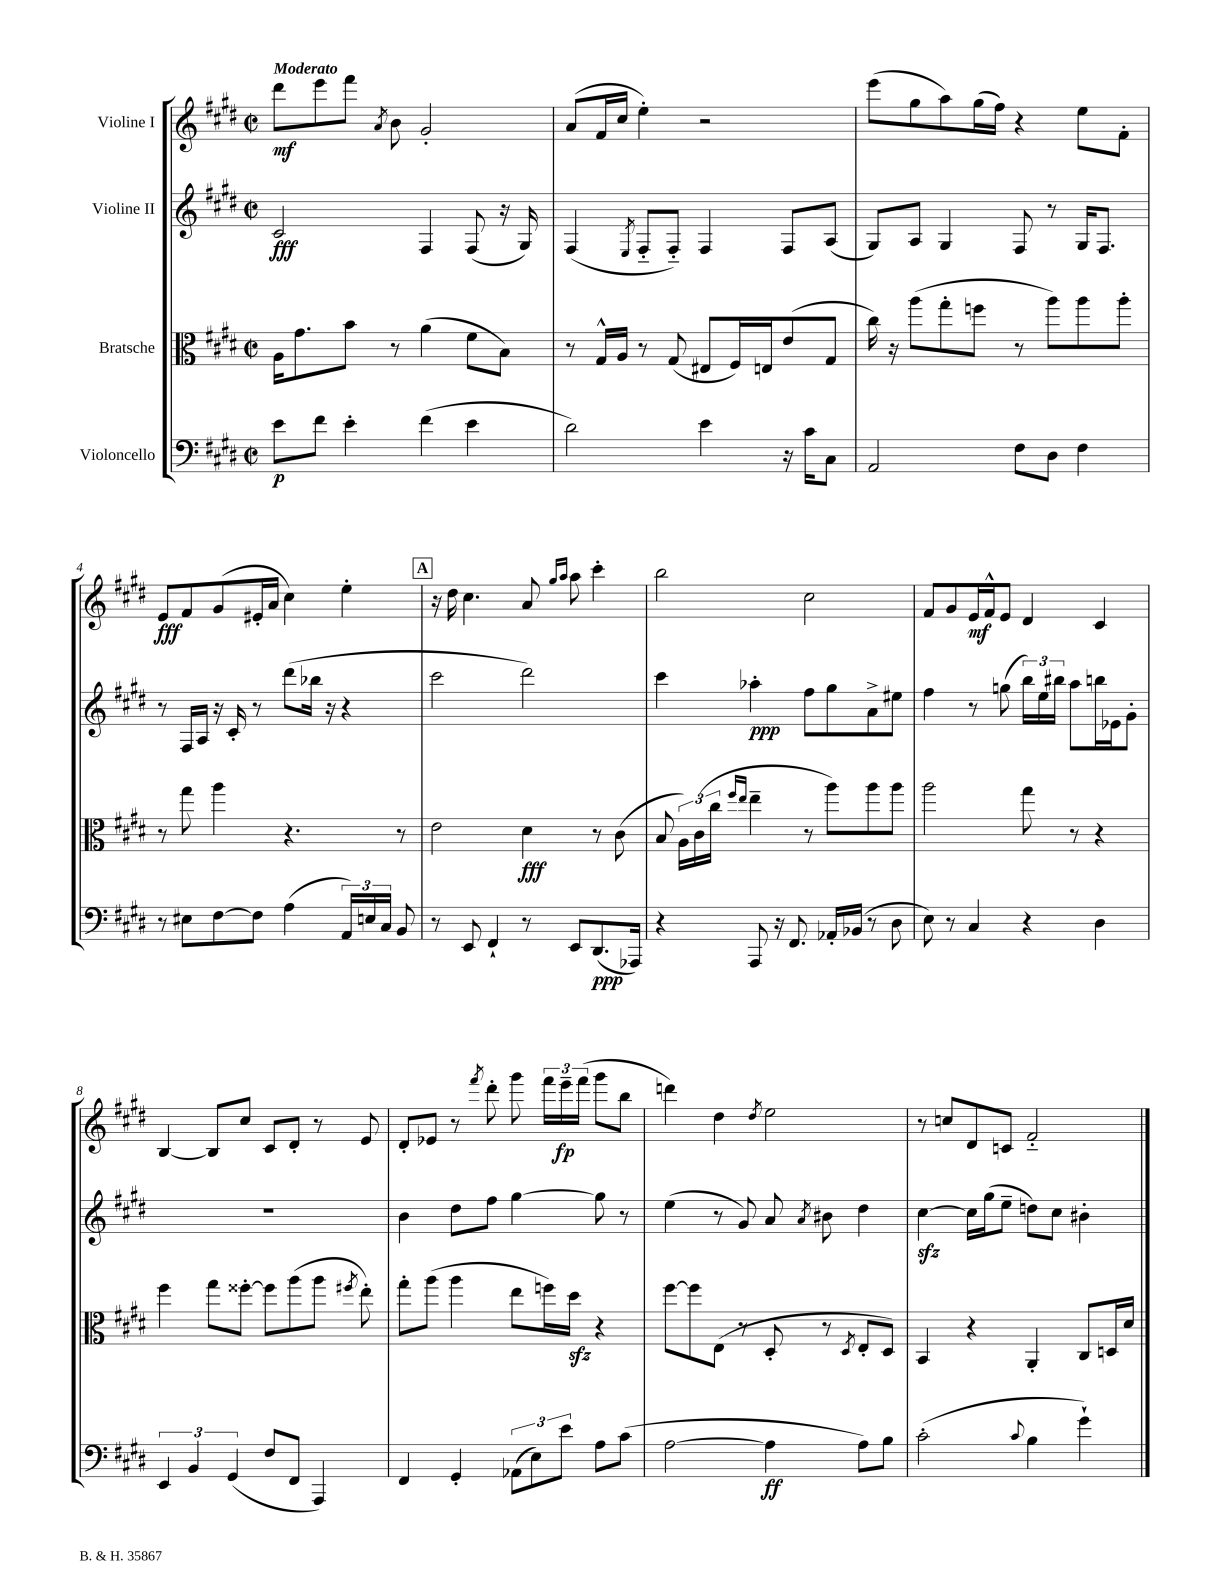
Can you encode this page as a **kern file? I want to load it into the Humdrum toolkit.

**kern	**dynam	**kern	**dynam	**kern	**dynam	**kern	**dynam
*part4	*part4	*part3	*part3	*part2	*part2	*part1	*part1
*staff4	*staff4	*staff3	*staff3	*staff2	*staff2	*staff1	*staff1
*I"Violoncello	*	*I"Bratsche	*	*I"Violine II	*	*I"Violine I	*
*clefF4	*	*clefC3	*	*clefG2	*	*clefG2	*
*k[f#c#g#d#]	*	*k[f#c#g#d#]	*	*k[f#c#g#d#]	*	*k[f#c#g#d#]	*
*M2/2	*	*M2/2	*	*M2/2	*	*M2/2	*
*met(c|)	*	*met(c|)	*	*met(c|)	*	*met(c|)	*
=1	=1	=1	=1	=1	=1	=1	=1
!	!	!	!	!	!	!LO:TX:a:B:t=Moderato	!
8e\L	p	16A\KL	.	2c#/	fff	8ddd#\L	mf
.	.	8.g#\	.	.	.	.	.
8f#\J	.	.	.	.	.	8eee\	.
4e'\	.	8b\J	.	.	.	8fff#\J	.
.	.	.	.	.	.	8qa/	.
.	.	8r	.	.	.	8b\	.
(4f#\	.	(4a\	.	4F#/	.	2g#'/	.
4e\	.	8f#\L	.	(8F#/	.	.	.
.	.	8B\J)	.	16r	.	.	.
.	.	.	.	16G#/)	.	.	.
=2	=2	=2	=2	=2	=2	=2	=2
2d#\)	.	8r	.	(4F#/	.	(8a/L	.
.	.	16G#^^/LL	.	.	.	16f#/L	.
.	.	16A/JJ	.	.	.	16cc#/JJ	.
.	.	.	.	8qE/	.	.	.
.	.	8r	.	8F#/L	.	4ee'\)	.
.	.	(8G#/	.	8F#/J)	.	.	.
4e\	.	8E#X/L	.	4F#/	.	2r	.
.	.	16F#/L)	.	.	.	.	.
.	.	16En/J	.	.	.	.	.
16r	.	(8e/	.	8F#/L	.	.	.
16c#\KL	.	.	.	.	.	.	.
8C#\J	.	8G#/J	.	(8A/J	.	.	.
=3	=3	=3	=3	=3	=3	=3	=3
2AA/	.	16cc#\)	.	8G#/L)	.	(8eee\L	.
.	.	16r	.	.	.	.	.
.	.	(8aa\L	.	8A/J	.	8gg#\	.
.	.	8gg#'\	.	4G#/	.	8aa\)	.
.	.	8ffn\J	.	.	.	(16gg#\L	.
.	.	.	.	.	.	16ff#\JJ)	.
8F#\L	.	8r	.	8F#/	.	4r	.
8D#\J	.	8aa\L)	.	8r	.	.	.
4F#\	.	8aa\	.	16G#/KL	.	8ee\L	.
.	.	.	.	8.F#/J	.	.	.
.	.	8aa'\J	.	.	.	8f#'\J	.
!!LO:LB:g=z
=4	=4	=4	=4	=4	=4	=4	=4
8r	.	8r	.	8r	.	8e/L	fff
8E#X\L	.	8gg#\	.	16F#/LL	.	8f#/	.
.	.	.	.	16A/JJ	.	.	.
[8F#\	.	4aa\	.	16r	.	(8g#/	.
.	.	.	.	16c#'/	.	.	.
8F#\J]	.	.	.	8r	.	16e#X'/L	.
.	.	.	.	.	.	16a/JJ	.
(4A\	.	4.r	.	(8ddd#\L	.	4cc#\)	.
.	.	.	.	16bb-X\Jk	.	.	.
.	.	.	.	16r	.	.	.
24AA/LL)	.	.	.	4r	.	4ee'\	.
24En/	.	.	.	.	.	.	.
24C#/JJ	.	.	.	.	.	.	.
8BB/	.	8r	.	.	.	.	.
!!LO:REH:place=s1:t=A
=5	=5	=5	=5	=5	=5	=5	=5
8r	.	2e\	.	2ccc#\	.	16r	.
.	.	.	.	.	.	16dd#\	.
8EE/	.	.	.	.	.	4.cc#\	.
4FF#`/	.	.	.	.	.	.	.
8r	.	4d#\	fff	2ddd#\)	.	8a/	.
.	.	.	.	.	.	16qqgg#/LL	.
.	.	.	.	.	.	16qqaa/JJ	.
8EE/L	.	.	.	.	.	8aa\	.
(8.DD#/	ppp	8r	.	.	.	4ccc#'\	.
.	.	(8c#\	.	.	.	.	.
16AAA-X/Jk)	.	.	.	.	.	.	.
=6	=6	=6	=6	=6	=6	=6	=6
4r	.	8B/	.	4ccc#\	.	2bb\	.
.	.	24A\LL)	.	.	.	.	.
.	.	(24c#\	.	.	.	.	.
.	.	24cc#\JJ	.	.	.	.	.
.	.	16qqff#/LL	.	.	.	.	.
.	.	16qqee/JJ	.	.	.	.	.
8AAA/	.	4ee~\	.	4aa-X'\	ppp	.	.
16r	.	.	.	.	.	.	.
8.FF#/	.	.	.	.	.	.	.
.	.	8r	.	8ff#\L	.	2cc#\	.
16AA-X'/LL	.	8aa\L)	.	8gg#\	.	.	.
(16BB-X/JJ	.	.	.	.	.	.	.
8r	.	8aa\	.	8a^\	.	.	.
8D#\	.	8aa\J	.	8ee#X\J	.	.	.
=7	=7	=7	=7	=7	=7	=7	=7
8E\)	.	2aa\	.	4ff#\	.	8f#/L	.
8r	.	.	.	.	.	8g#/	.
4C#/	.	.	.	8r	.	16e/L	mf
.	.	.	.	.	.	16f#^^/J	.
.	.	.	.	(8ggn\	.	8e/J	.
4r	.	8gg#\	.	24bb\LL)	.	4d#/	.
.	.	.	.	24ee\	.	.	.
.	.	.	.	24bb#X\JJ	.	.	.
.	.	8r	.	8aa\L	.	.	.
4D#\	.	4r	.	16bbn\L	.	4c#/	.
.	.	.	.	16e-X\J	.	.	.
.	.	.	.	8g#'\J	.	.	.
!!LO:LB:g=z
=8	=8	=8	=8	=8	=8	=8	=8
6EE/	.	4ff#\	.	1r	.	[4B/	.
6BB/	.	.	.	.	.	.	.
.	.	8gg#\L	.	.	.	8B/L]	.
(6GG#/	.	.	.	.	.	.	.
.	.	[8ff##X'\J	.	.	.	8cc#/J	.
8F#/L	.	8ff##\L]	.	.	.	8c#/L	.
8FF#/J	.	(8aa\	.	.	.	8d#'/J	.
4AAA/)	.	8aa\J	.	.	.	8r	.
.	.	8qff#X/	.	.	.	.	.
.	.	8ee'\)	.	.	.	8e/	.
=9	=9	=9	=9	=9	=9	=9	=9
4FF#/	.	8gg#'\L	.	4b\	.	8d#'/L	.
.	.	(8aa\J	.	.	.	8e-X/J	.
4GG#'/	.	4aa\	.	8dd#\L	.	8r	.
.	.	.	.	.	.	8qfff#/	.
.	.	.	.	8ff#\J	.	8ddd#'\	.
(12AA-X\L	.	8ee\L	.	[4gg#\	.	8ggg#\	.
12E\)	.	.	.	.	.	.	.
.	.	16ffn\L)	.	.	.	24fff#\LL	.
12e\J	.	.	.	.	.	24eee~\	fp
.	.	16dd#zz\JJ	.	.	.	.	.
.	.	.	.	.	.	(24fff#\JJ	.
8A\L	.	4r	.	8gg#\]	.	8ggg#\L	.
(8c#\J	.	.	.	8r	.	8bb\J	.
=10	=10	=10	=10	=10	=10	=10	=10
[2A\	.	[8ff#\L	.	(4ee\	.	4dddn\)	.
.	.	8ff#\]	.	.	.	.	.
.	.	(8E\J	.	8r	.	4dd#\	.
.	.	8r	.	8g#/)	.	.	.
.	.	.	.	.	.	8qdd#/	.
4A\]	ff	8D#'/	.	8a/	.	2ee\	.
.	.	.	.	8qa/	.	.	.
.	.	8r	.	8b#X\	.	.	.
.	.	8qD#/	.	.	.	.	.
8A\L)	.	8E'/L	.	4dd#\	.	.	.
8B\J	.	8D#/J)	.	.	.	.	.
=11	=11	=11	=11	=11	=11	=11	=11
(2c#'\	.	4BB/	.	[4cc#zz\	.	8r	.
.	.	.	.	.	.	8ccn/L	.
.	.	4r	.	16cc#\LL]	.	8d#/	.
.	.	.	.	(16gg#\J	.	.	.
.	.	.	.	8ee~\J	.	8cn/J	.
8qqc#/	.	.	.	.	.	.	.
4B\	.	4AA'/	.	8ddn\L)	.	2f#/	.
.	.	.	.	8cc#\J	.	.	.
4g#`\)	.	8C#/L	.	4b#X'\	.	.	.
.	.	16Dn/L	.	.	.	.	.
.	.	16d#/JJ	.	.	.	.	.
==	==	==	==	==	==	==	==
*-	*-	*-	*-	*-	*-	*-	*-
